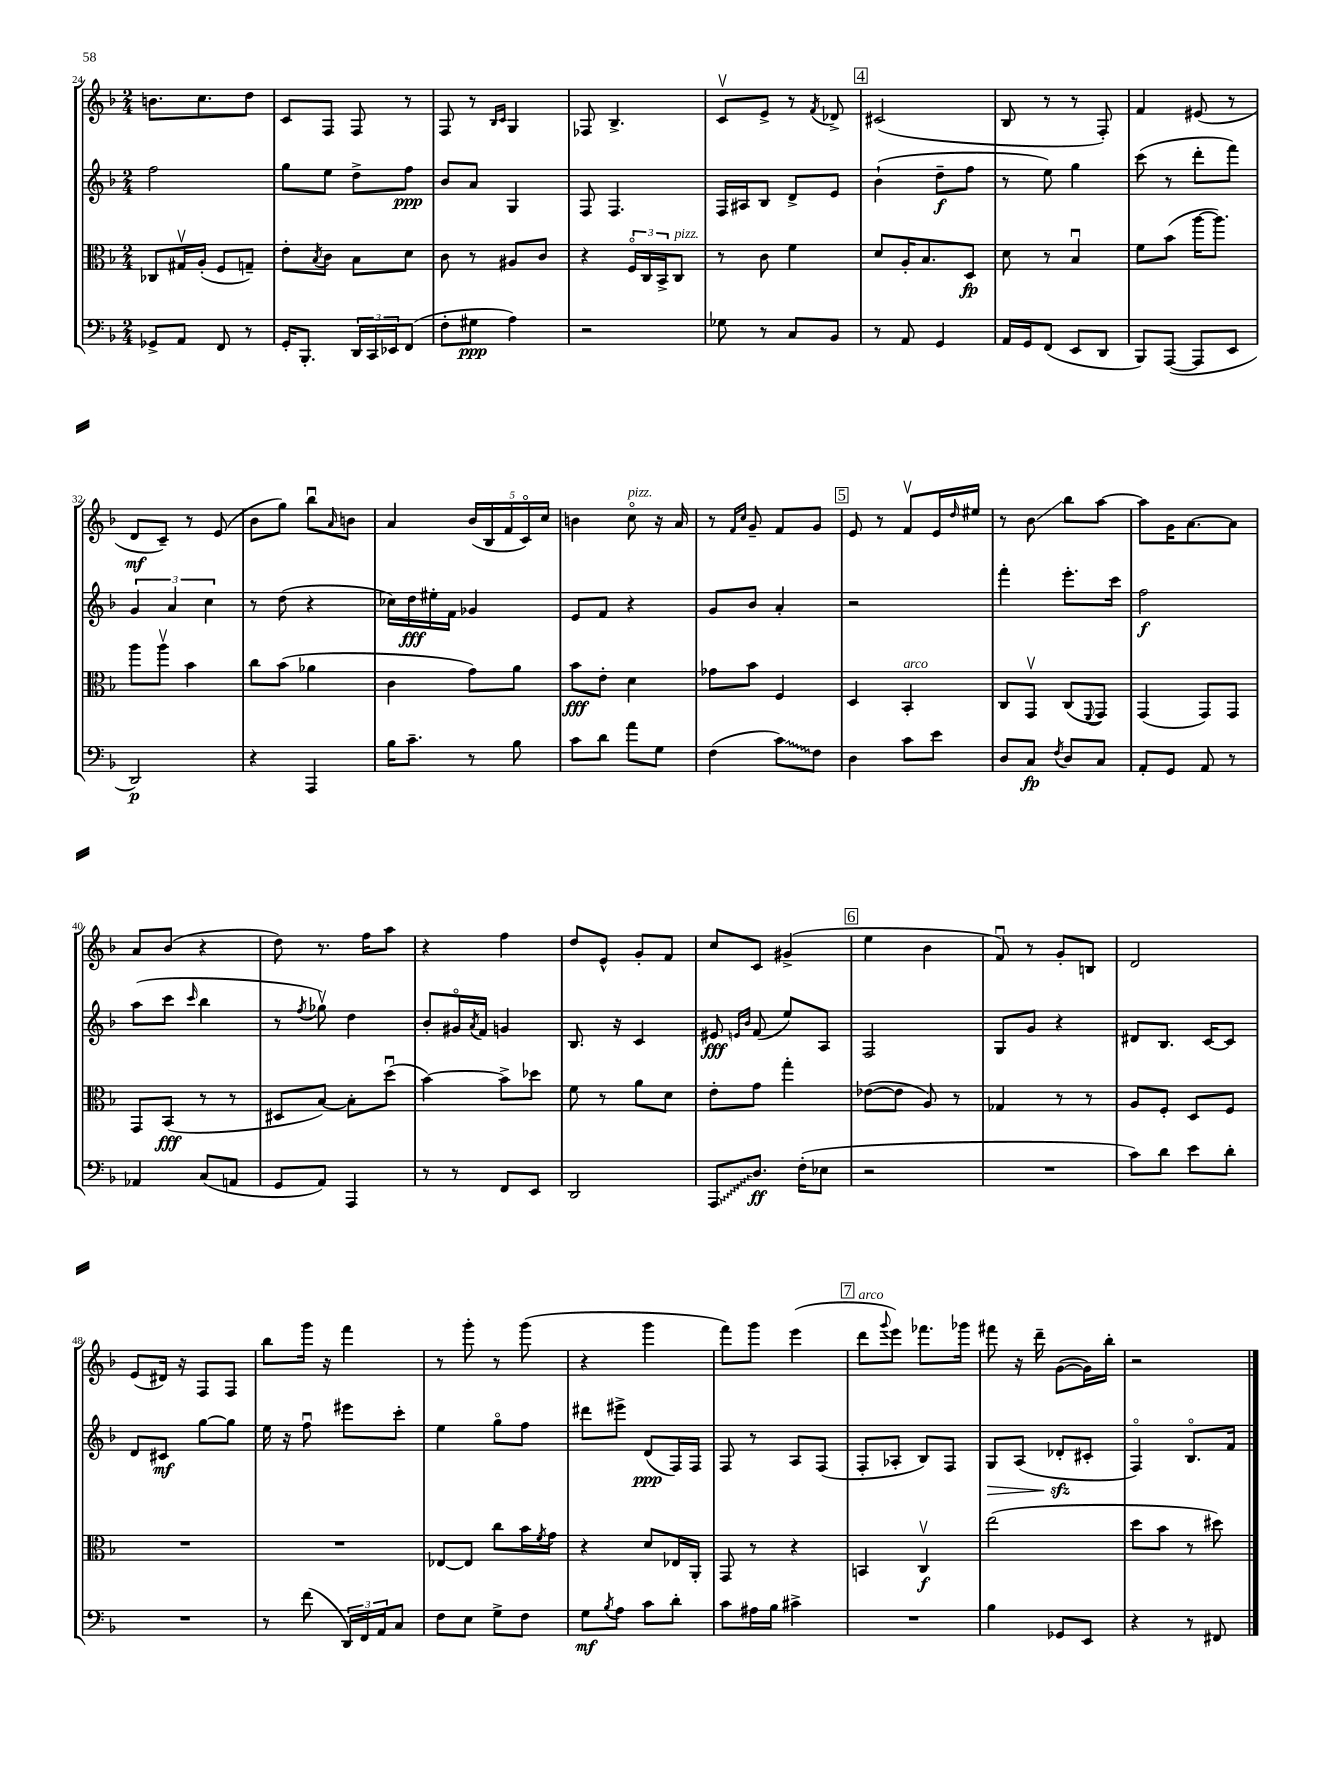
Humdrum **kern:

**kern	**kern	**kern	**kern
*staff4	*staff3	*staff2	*staff1
*clefF4	*clefC3	*clefG2	*clefG2
*k[b-]	*k[b-]	*k[b-]	*k[b-]
*M2/4	*M2/4	*M2/4	*M2/4
8GG-^	8C-	2ff	8.b
8AA	16G#v	.	.
.	(16A'	.	8.cc
8FF	8F	.	.
8r	8G~)	.	8dd
=	=	=	=
16GG'	8e'	8gg	8c
8.BBB-'	.	.	.
.	8qB-	.	.
.	8c	8ee	8F
24DD	8B-	8dd^	8F
24CC	.	.	.
24EE-	.	.	.
(8FF	8d	8ff	8r
=	=	=	=
8F'	8c	8b-	8F
8G#	8r	8a	8r
.	.	.	16qqB-
.	.	.	16qqc
4A)	8A#	4G	4G
.	8c	.	.
=	=	=	=
2r	4r	8F	8F-
.	.	4.F	4.B-^
.	24Fo	.	.
.	24C	.	.
.	24BB-^	.	.
.	8C	.	.
=	=	=	=
8G-	8r	16F	8cv
.	.	16A#	.
8r	8c	8B-	8e^
8C	4f	8d^	8r
.	.	.	8qf
8BB-	.	8e	8d-^
=	=	=	=
8r	8d	(4b-`	(2c#
8AA	16A'	.	.
.	8.B-	.	.
4GG	.	8dd~	.
.	8D	8ff	.
=	=	=	=
16AA	8d	8r	8B-
16GG	.	.	.
(8FF	8r	8ee)	8r
8EE	4B-u	4gg	8r
8DD	.	.	8F')
=	=	=	=
8BBB-)	8f	(8ccc	4f
([8AAA	(8b-	8r	.
8AAA]	[16aa	8ddd'	(8e#
.	8.aa])	.	.
8EE	.	8fff)	8r
=	=	=	=
2DD)	8aa	6g	8d
.	8aav	.	8c~)
.	.	6a	.
.	4b-	.	8r
.	.	6cc	.
.	.	.	(8e
=	=	=	=
4r	8cc	8r	8b-
.	(8b-	(8dd	8gg)
4AAA	4a-	4r	8bb-u
.	.	.	16qqa
.	.	.	8b
=	=	=	=
16B-	4c	16cc-)	4a
8.c~	.	16dd	.
.	.	16ee#'	.
.	.	16f	.
8r	8g)	4g-	(20b-
.	.	.	20B-
.	.	.	20f
8B-	8a	.	.
.	.	.	20co)
.	.	.	20cc
=	=	=	=
8c	8b-	8e	4b
8d	8e'	8f	.
8a	4d	4r	8cco
8G	.	.	16r
.	.	.	16a
=	=	=	=
(4F	8g-	8g	8r
.	.	.	16qqf
.	.	.	16qqcc
.	8b-	8b-	8g~
8c)	4F	4a'	8f
8F	.	.	8g
=	=	=	=
4D	4D	2r	8e
.	.	.	8r
8c	4BB-'	.	8fv
8e	.	.	16e
.	.	.	16qqdd
.	.	.	16ee#
=	=	=	=
8D	8C	4fff'	8r
8C	8GGv	.	8b-
8qF	.	.	.
8D	(8C	8.eee'	8bb-
.	8qqFF	.	.
8C	8GG)	.	[8aa
.	.	16ccc	.
=	=	=	=
8AA'	(4GG	2ff	8aa]
8GG	.	.	16g
.	.	.	[8.a
8AA	8GG)	.	.
8r	8GG	.	8a]
=	=	=	=
4AA-	8GG	(8aa	8a
.	(8BB-	8ccc	(8b-
.	.	16qqccc	.
(8C	8r	4bb-	4r
8AA	8r	.	.
=	=	=	=
8GG	8D#	8r	8dd)
.	.	8qff	.
8AA)	[8B-)	8gg-v)	8.r
4AAA	8B-']	4dd	.
.	.	.	16ff
.	(8ddu	.	8aa
=	=	=	=
8r	[4b-)	8b-'	4r
8r	.	16g#o	.
.	.	8qa	.
.	.	16f	.
8FF	8b-^]	4g	4ff
8EE	8dd-	.	.
=	=	=	=
2DD	8f	8.B-	8dd
.	8r	.	8e^^
.	.	16r	.
.	8a	4c	8g'
.	8d	.	8f
=	=	=	=
8AAA	8e'	8e#	8cc
.	.	16qqe	.
.	.	16qqb-	.
8.D	8g	(8f	8c
.	4gg'	8ee)	(4g#^
(16F'	.	.	.
8E-	.	8A	.
=	=	=	=
2r	([8e-	2F	4ee
.	8e-]	.	.
.	8A)	.	4b-
.	8r	.	.
=	=	=	=
2r	4G-	8G	8fu)
.	.	8g	8r
.	8r	4r	8g'
.	8r	.	8B
=	=	=	=
8c)	8A	8d#	2d
8d	8F'	8.B-	.
8e	8D	.	.
.	.	[16c	.
8d'	8F	8c]	.
=	=	=	=
2r	2r	8d	(8e
.	.	8c#	16d#)
.	.	.	16r
.	.	[8gg	8F
.	.	8gg]	8F
=	=	=	=
8r	2r	16ee	8bb-
.	.	16r	.
(8f	.	8ffu	16ggg
.	.	.	16r
24DD)	.	8eee#	4fff
24FF	.	.	.
24AA	.	.	.
8C	.	8ccc'	.
=	=	=	=
8F	[8E-	4ee	8r
8E	8E-]	.	8ggg'
8G^	8cc	8ggo	8r
8F	16b-	8ff	(8ggg
.	8qf	.	.
.	16g	.	.
=	=	=	=
8G	4r	8ddd#	4r
8qB-	.	.	.
8A	.	8eee#^	.
8c	8d	(8d	4ggg
8d'	16E-	16F)	.
.	16AA'	16F	.
=	=	=	=
8c	8GG	8F	8fff)
16A#	8r	8r	8ggg
16B-	.	.	.
4c#^	4r	8A	(4eee
.	.	(8F	.
=	=	=	=
2r	4BB	8F'	8ddd
.	.	.	8qqggg
.	.	8A-'	8eee)
.	4Cv	8B-)	8.fff-
.	.	8F	.
.	.	.	16ggg-
=	=	=	=
4B-	(2ee	8G	8fff#
.	.	(8A	16r
.	.	.	16ddd~
8GG-	.	8d-'	([8g
8EE	.	8c#'	16g])
.	.	.	16bb-'
=	=	=	=
4r	8dd	4Fo)	2r
.	8b-	.	.
8r	8r	8.B-o	.
8FF#	8dd#)	.	.
.	.	16f	.
==	==	==	==
*-	*-	*-	*-
